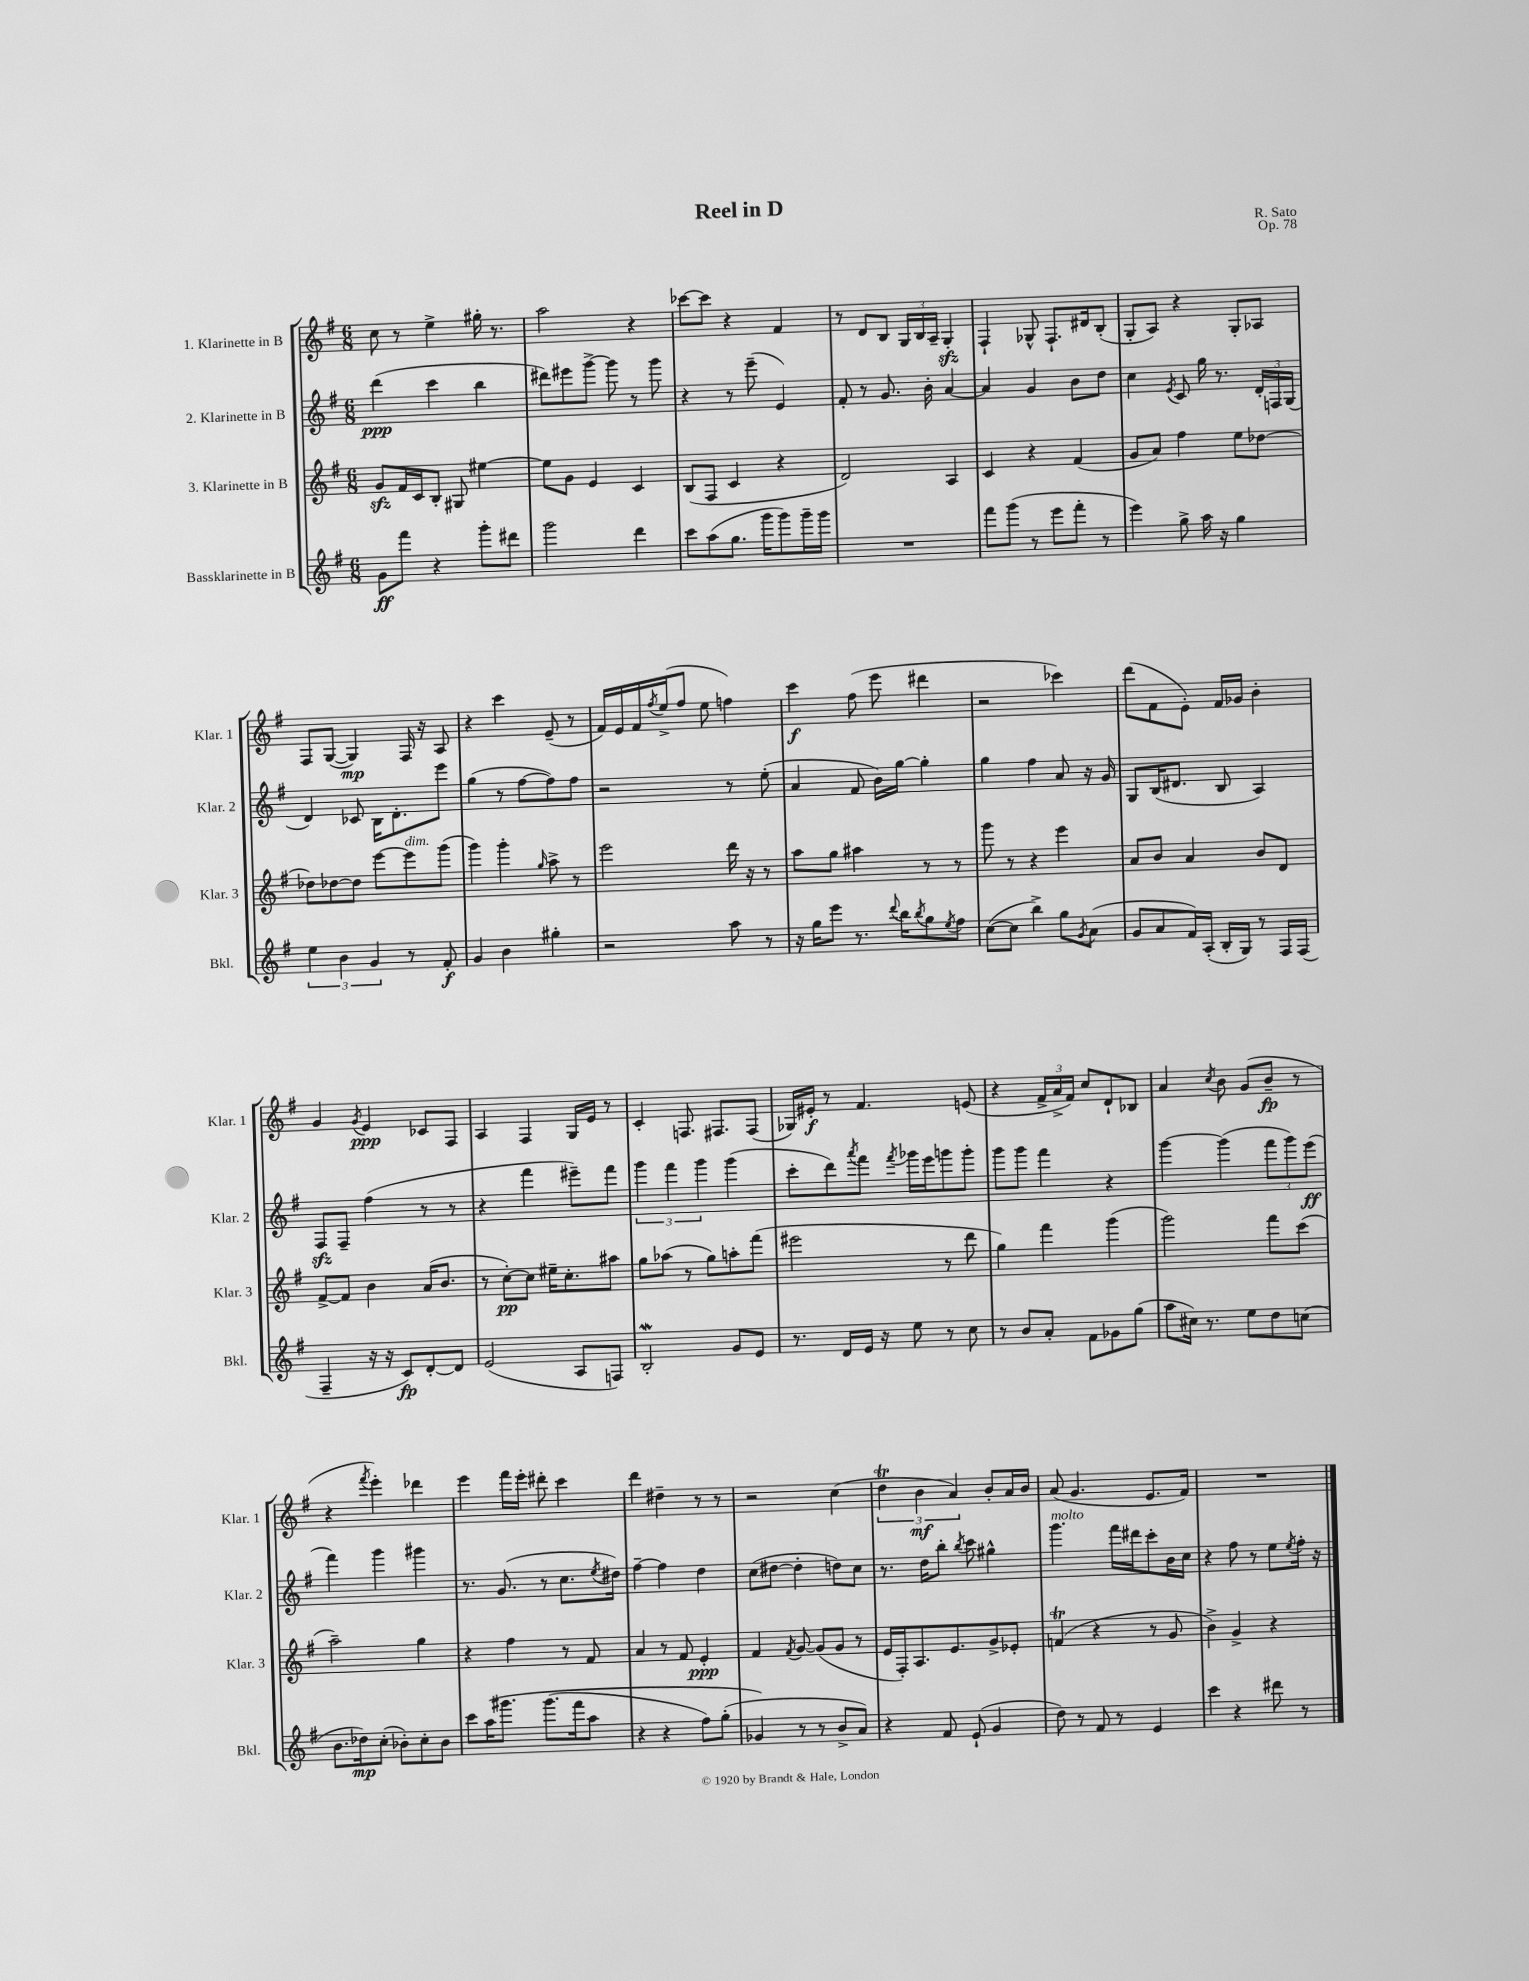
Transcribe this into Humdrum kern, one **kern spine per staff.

**kern	**kern	**kern	**kern
*staff4	*staff3	*staff2	*staff1
*clefG2	*clefG2	*clefG2	*clefG2
*k[f#]	*k[f#]	*k[f#]	*k[f#]
*M6/8	*M6/8	*M6/8	*M6/8
8g\L	8g/L	(4ddd\	8cc\
8fff#\J	16f#/L	.	8r
.	16c/J	.	.
4r	8B'/J	4ccc\	4ee^\
.	8G#/	.	.
8ggg'\L	[4ee#\	4bb\	16gg#'\
.	.	.	8.r
8ddd#\J	.	.	.
=	=	=	=
2ggg\	8ee#\]L	8ddd#\L)	2aa\
.	8g\J	8eee#\	.
.	4e/	[8ggg^\J	.
.	.	8ggg\]	.
4ddd\	4c/	8r	4r
.	.	8ggg\	.
=	=	=	=
8ccc\L	(8B/L	4r	[8ccc-\L
(8aa\	8F#/J	.	8ccc-\]J
8.gg\J	4c/	8r	4r
.	.	(8eee~\	.
16ggg\LK	.	.	.
8ggg\)	4r	4e/)	4f#/
16ggg~\L	.	.	.
16ggg\JJ	.	.	.
=	=	=	=
2.r	2d/)	8f#'/	8r
.	.	8r	8d/L
.	.	8.g/	8B/J
.	.	.	24G/LL
.	.	.	24B/
.	.	16b'\	.
.	.	.	24A~/JJ
.	4A/	[4a/	4G'/
=	=	=	=
8fff#\L	4c/	4a/]	4F#`/
(8ggg\J	.	.	.
8r	4r	4g/	8G-^^/
8eee\L	.	.	8.F#`/L
8fff#'\J	(4f#/	8b\L	.
.	.	.	16d#/k
8r	.	8dd\J	(8B'/J
=	=	=	=
4eee\)	8g/L	4cc\	8G'/L
.	8a/J)	.	8A/J)
.	.	8qe/	.
8gg^\	4ff#\	8c/	4r
16aa\	.	16gg\	.
16r	.	8.r	.
4gg\	8ee\L	.	8G'/L
.	[8dd-\J	24d'/LL	8A-/J
.	.	24F/	.
.	.	(24G/JJ	.
=	=	=	=
6ee\	8dd-\]L	4d/)	8F#/L
.	[8dd-\	.	([8G/J
6b\	.	.	.
.	8dd-\]J	8c-/	4G/])
6g/	.	.	.
.	[8eee\L	16B\LK	.
.	.	8.d'\	.
8r	8eee\]	.	16F#/
.	.	.	16r
8f#'/	(8ggg\J	8eee\J	8A/
=	=	=	=
4g/	4ggg\)	(4gg\	4r
4b\	4ggg'\	8r	4ccc\
.	.	[8ff#\L	.
.	16qqgg/	.	.
4gg#'\	8aa^\	8ff#\])	(8e~/
.	8r	8ff#\J	8r
=	=	=	=
2r	2eee\	2r	16f#/LL)
.	.	.	16e/
.	.	.	16f#/
.	.	.	8qff#/
.	.	.	(16ee^/J
.	.	.	8ff#/J
.	.	.	8ee\
8aa\	16ddd\	8r	4ff\)
.	16r	.	.
8r	8r	(8ee'\	.
=	=	=	=
16r	8aa\L	4a/	4ccc\
16gg\LK	.	.	.
8eee\J	8gg\J	.	.
8.r	4aa#\	8f#/	(8ff#\
.	.	16b\LL)	8eee\
8qqddd/	.	.	.
16bb\LK	.	[16gg\JJ	.
8qbb/	.	.	.
8gg\	8r	4gg'\]	4ddd#\
8qee/	.	.	.
8ff#\J	8r	.	.
=	=	=	=
([8cc\L	8ggg\	4gg\	2r
8cc\]J	8r	.	.
4bb^\)	4r	4ff#\	.
8gg\L	4eee\	8a/	4ccc-\)
8qg/	.	.	.
(8a\J	.	16r	.
.	.	16g/	.
=	=	=	=
8g/L	8a/L	8G/L	(8ddd\L
8a/	8b/J	(16B/K	8f#\
.	.	8.d#/J	.
16f#/L)	4a/	.	8e'\J)
(16A'/JJ	.	.	.
16B'/LL	.	8B/	16f#/LL
16G/JJ)	.	.	16g-/JJ
8r	8b/L	4A/)	4b'\
16F#/LL	8d/J	.	.
(16F#/JJ	.	.	.
=	=	=	=
4F#~/	[8f#^/L	8F#/L	4g/
.	8f#/]J	8F#~/J	.
.	.	.	8qg/
16r	4b\	(4ff#\	4e/
16r	.	.	.
8c/L)	.	.	.
[8d'/	(16a/LK	8r	8c-/L
.	8.b/J	.	.
8d/]J	.	8r	8F#/J
=	=	=	=
(2e/	8r	4r	4A/
.	[8cc'\L)	.	.
.	8cc\]J	4fff#\	4F#/
.	16ee#~\LK	.	.
.	8.cc'\	.	.
8A/L	.	8eee#~\L)	16G/LL
.	.	.	16e/JJ
8F/J)	8aa#\J	8fff#\J	8r
=	=	=	=
2B'/	8gg\L	6ggg\	4c'/
.	(8aa-\J	.	.
.	.	6fff#\	.
.	8r	.	8.F/
.	.	6ggg\	.
.	8gg\L)	.	.
.	.	.	8.F#/L
8g/L	8aa'\	(4ggg\	.
8e/J	(8fff#\J	.	(8F#/J
=	=	=	=
8.r	2eee#\	8ccc'\L	16G-/LL)
.	.	.	16e#'/JJ
.	.	8ddd\)	8r
16d/LL	.	.	.
.	.	8qaaa/	.
16e/JJ	.	8fff#\J	4.f#/
16r	.	.	.
.	.	8qfff#/	.
8ee\	.	16ggg-\LL	.
.	.	16eee\J	.
8r	8r	8ggg\	.
8cc\	8ddd\	8ggg'\J	(8e/
=	=	=	=
8r	4gg\)	8ggg\L	4r
8b/L	.	8ggg\J	.
8a'/J	4fff#\	4fff#\	24f#^/LL
.	.	.	24a^/
.	.	.	24f#/JJ)
8f#\L	.	.	8cc/L
8g-\	(4ggg\	4r	8d`/
(8gg\J	.	.	8B-/J
=	=	=	=
8aa\L	2ggg\)	[4ggg\	4a/
16cc#\Jk)	.	.	.
8.r	.	.	.
.	.	.	8qcc/
.	.	(4ggg\]	8b\
8ee\L	.	.	(8g/L
8dd\	8fff#\L	12fff#\L	8b~/J
.	.	12ggg\)	.
(8cc\J	(8ccc\J	.	8r
.	.	(12eee\J	.
=	=	=	=
8.b\L	2aa~\)	4fff#\)	4r
16dd-\k)	.	.	.
.	.	.	8qfff#/
(8cc'\J	.	4ggg\	4eee'\)
8b-'\L)	.	.	.
8cc'\	4gg\	4ggg#\	4ddd-\
8b-\J	.	.	.
=	=	=	=
8ccc\L	4r	8.r	4eee\
&(16aa\K	.	.	.
8.ggg#\J	.	(8.g/	.
.	4ff#\	.	16fff#\LL
.	.	.	16eee'\JJ
(8.ggg#\L	.	8r	8ddd#'\
.	8r	8.cc\L	4ccc\
16fff#\k	.	.	.
8aa\J	8f#/	.	.
.	.	8qee/	.
.	.	16dd#\Jk)	.
=	=	=	=
4r	4a/	[4ff#~\	4ddd\
4r	8r	4ff#\]	4dd#~\
.	8f#/	.	.
8ff#\L)	4e'/	4dd\	8r
(8gg'\J	.	.	8r
=	=	=	=
4g-/&)	4f#/	(8cc\L	2r
.	.	[8dd#\J	.
.	8qf#/	.	.
8r	[8g/	4dd#'\]	.
8r	(8g/]L	.	.
8b^/L	8g/J	8dd\L)	(4cc\
8a/J)	8r	8cc\J	.
=	=	=	=
4r	16e/LL	8.r	6dd\
.	16F#'/J)	.	.
.	8.A/	.	.
.	.	.	6b\
.	.	16dd\LK	.
8f#/	.	8bb'\J	.
.	8.e/	.	.
.	.	.	6a/)
.	.	8qbb/	.
(8e`/	.	8ccc\	.
4g/	8g^/	4gg#^^\	8b'/L
.	8e-'/J	.	16a/L
.	.	.	16b/JJ
=	=	=	=
8dd\)	(4f/	4.ggg\	(8a/
8r	.	.	4.g/
8f#/	4r	.	.
8r	.	16fff#\LL	.
.	.	16ddd#\J	.
4e/	8r	8ccc'\	8.e/L
.	8g/	16b\L	.
.	.	16cc\JJ	16f#/Jk)
=	=	=	=
4ccc\	4b^\)	4r	2.r
4r	4g^/	8ff#\	.
.	.	8r	.
8ddd#\	4r	8ee\L	.
.	.	8qee/	.
8r	.	16ff#'\Jk	.
.	.	16r	.
==	==	==	==
*-	*-	*-	*-
